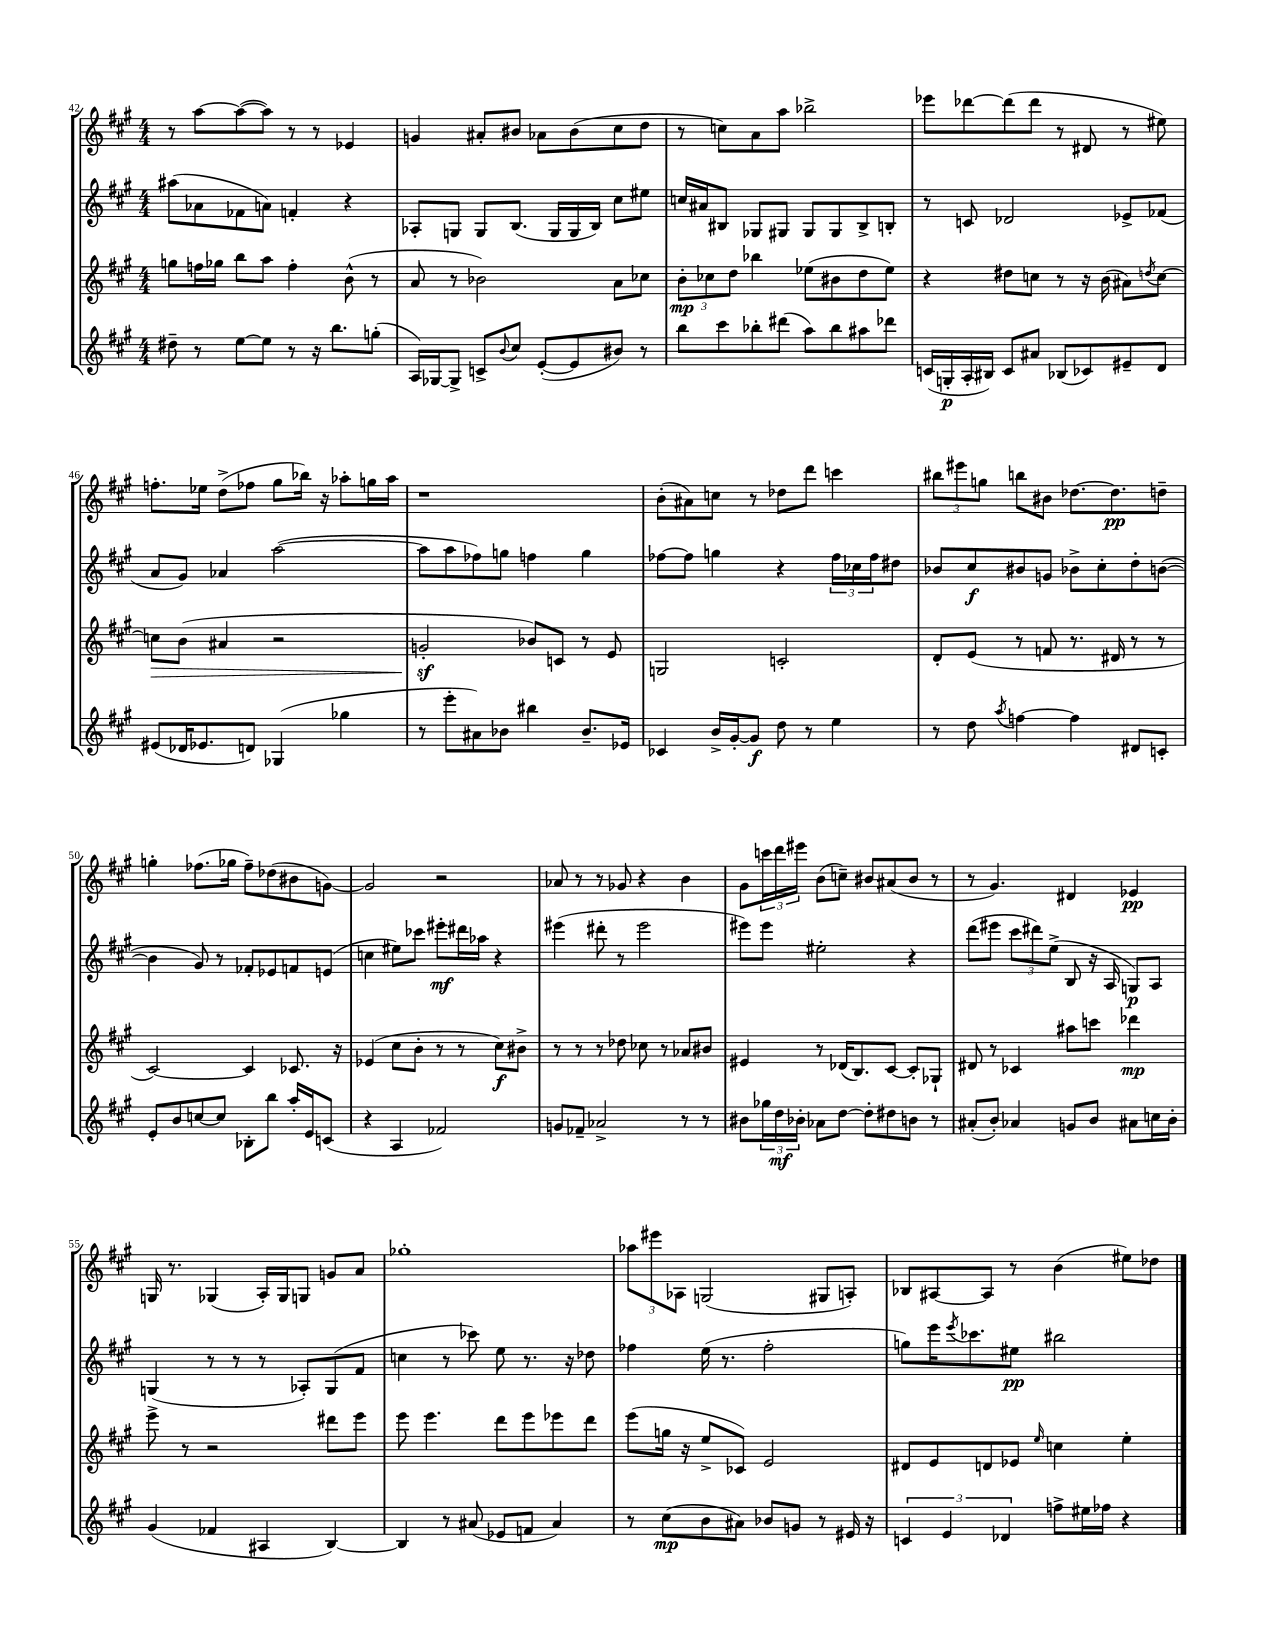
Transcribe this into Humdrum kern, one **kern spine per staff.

**kern	**kern	**kern	**kern
*staff4	*staff3	*staff2	*staff1
*clefG2	*clefG2	*clefG2	*clefG2
*k[f#c#g#]	*k[f#c#g#]	*k[f#c#g#]	*k[f#c#g#]
*M4/4	*M4/4	*M4/4	*M4/4
8dd#~	8gg	(8aa#	8r
8r	16ff	8a-	[8aa
.	16gg-	.	.
[8ee	8bb	8f-	(8aa_
8ee]	8aa	8a)	8aa])
8r	4ff'	4f'	8r
16r	.	.	8r
8.bb	.	.	.
.	(8b^^	4r	4e-
(8gg'	8r	.	.
=	=	=	=
16A)	8a	8A-'	4g
[16G-	.	.	.
8G-^]	8r	8G	.
8c^	2b-)	8G	8a#'
8qqb	.	.	.
8cc#	.	(8.B	8b#
([8e'	.	.	8a-
.	.	16G	.
8e]	.	16G	(8b#
.	.	16B)	.
8b#)	8a	8cc#	8cc#
8r	8cc-	8ee#	8dd
=	=	=	=
8bb	12b'	16cc	8r
.	.	16a#	.
.	12cc-	.	.
8ccc#	.	8B#	8cc)
.	12dd	.	.
8bb-'	4bb-	8G-	8a
(8ddd#	.	8G#	8aa
8aa)	(8ee-	8G#	2bb-^
8bb-	8b#	8G#	.
8aa#	8dd	8B#^	.
8ddd-	8ee-)	8B'	.
=	=	=	=
(16c	4r	8r	8eee-
16G'	.	.	.
16A'	.	8c	[8ddd-
16B#)	.	.	.
8c	8dd#	2d-	(8ddd-]
8a#	8cc	.	8ddd-
(8B-	8r	.	8r
8c-)	16r	.	8d#
.	(16b	.	.
8e#~	8a#)	8e-^	8r
.	8qdd	.	.
8d	[8cc	(8f-	8ee#)
=	=	=	=
(8e#	8cc]	8a	8.ff'
16d-	(8b	8g#)	.
8.e-	.	.	16ee-
.	4a#	4a-	(8dd^
8d)	.	.	8ff-
(4G-	2r	([2aa	8gg#
.	.	.	16bb-)
.	.	.	16r
4gg-	.	.	8aa-'
.	.	.	16gg
.	.	.	16aa-
=	=	=	=
8r	2g'	8aa]	1r
8eee'	.	8aa	.
8a#)	.	8ff-)	.
8b-	.	8gg	.
4bb#	8b-)	4ff	.
.	8c	.	.
8.b-~	8r	4gg	.
.	8e	.	.
16e-	.	.	.
=	=	=	=
4c-	2G	[8ff-	(8b'
.	.	8ff-]	8a#)
16b^	.	4gg	8cc
[16g#'	.	.	.
8g#]	.	.	8r
8dd	2c'	4r	8dd-
8r	.	.	8ddd
4ee	.	24ff-	4ccc
.	.	24cc-	.
.	.	24ff-	.
.	.	8dd#	.
=	=	=	=
8r	8d'	8b-	12bb#
.	.	.	12eee#
8dd	(8e	8cc#	.
.	.	.	12gg
8qaa	.	.	.
[4ff	8r	8b#	8bb
.	8f	8g	8b#
4ff]	8.r	8b-^	[8.dd-
.	.	8cc#'	.
.	16d#	.	8.dd-]
8d#	8r	8dd'	.
8c'	8r	([8b	8dd~
=	=	=	=
8e'	[2c#)	4b]	4gg'
8b	.	.	.
[8cc	.	8g#)	(8.ff-
8cc]	.	8r	.
.	.	.	16gg-
8B-'	4c#]	8f-'	8ff-~)
8bb	.	8e-	(8dd-
16aa'	8.c-	8f	8b#
16e	.	.	.
(8c	.	(8e	[8g)
.	16r	.	.
=	=	=	=
4r	(4e-	4cc	2g]
4A	8cc#	8ee#)	.
.	8b'	8ccc-	.
2f-)	8r	8eee#'	2r
.	8r	16ddd#	.
.	.	16aa-	.
.	8cc#)	4r	.
.	8b#^	.	.
=	=	=	=
8g	8r	(4eee#	8a-
8f-~	8r	.	8r
2a-^	8r	8ddd#'	8r
.	8dd-	8r	8g-
.	8cc-	2eee#	4r
.	8r	.	.
8r	8a-	.	4b
8r	8b#	.	.
=	=	=	=
8b#	4e#	8eee#)	8g#
24gg-	.	8eee#	24ccc
24dd	.	.	24ddd
24b-'	.	.	24eee#
8a-	8r	2ee#'	(8b
[8dd	(16d-	.	8cc~)
.	8.B)	.	.
8dd']	.	.	8b#
8dd#	[8c#	.	(8a#
8b	8c#']	4r	8b#
8r	8G-`	.	8r
=	=	=	=
(8a#'	8d#	(8ddd	8r
8b')	8r	8eee#	4.g#)
4a-	4c-	12ccc#	.
.	.	12ddd#)	.
.	.	(12ee^	.
8g	8aa#	8B	4d#
8b	8ccc	16r	.
.	.	16A	.
8a#	4ddd-	8G)	4e-
16cc	.	8A	.
16b'	.	.	.
=	=	=	=
(4g#	8eee^	(4G	16G
.	.	.	8.r
.	8r	.	.
4f-	2r	8r	(4G-
.	.	8r	.
4A#	.	8r	16A')
.	.	.	16G-
.	.	8A-')	8G
[4B)	8ddd#	(8G	8g
.	8eee	8f#	8a
=	=	=	=
4B]	8eee	4cc	1gg-'
.	4.eee	.	.
8r	.	8r	.
(8a#	.	8ccc-)	.
8e-	8ddd	8ee	.
8f	8eee	8.r	.
4a#)	8eee-	.	.
.	.	16r	.
.	8ddd	8dd-	.
=	=	=	=
8r	(8eee	4ff-	12aa-
.	.	.	12eee#
(8cc#	16gg	.	.
.	.	.	12A-
.	16r	.	.
8b	8ee^	(16ee	(2G
.	.	8.r	.
8a#)	8c-)	.	.
8b-	2e	2ff-'	.
8g	.	.	.
8r	.	.	8G#
16e#	.	.	8A')
16r	.	.	.
=	=	=	=
6c	8d#	8gg)	8B-
.	8e	16eee	[8A#
6e	.	.	.
.	.	8qeee	.
.	.	8.ccc-	.
.	8d	.	8A#]
6d-	.	.	.
.	8e-	8ee#	8r
.	16qqee	.	.
8ff^	4cc	2bb#	(4b
16ee#	.	.	.
16ff-	.	.	.
4r	4ee'	.	8ee#)
.	.	.	8dd-
==	==	==	==
*-	*-	*-	*-
